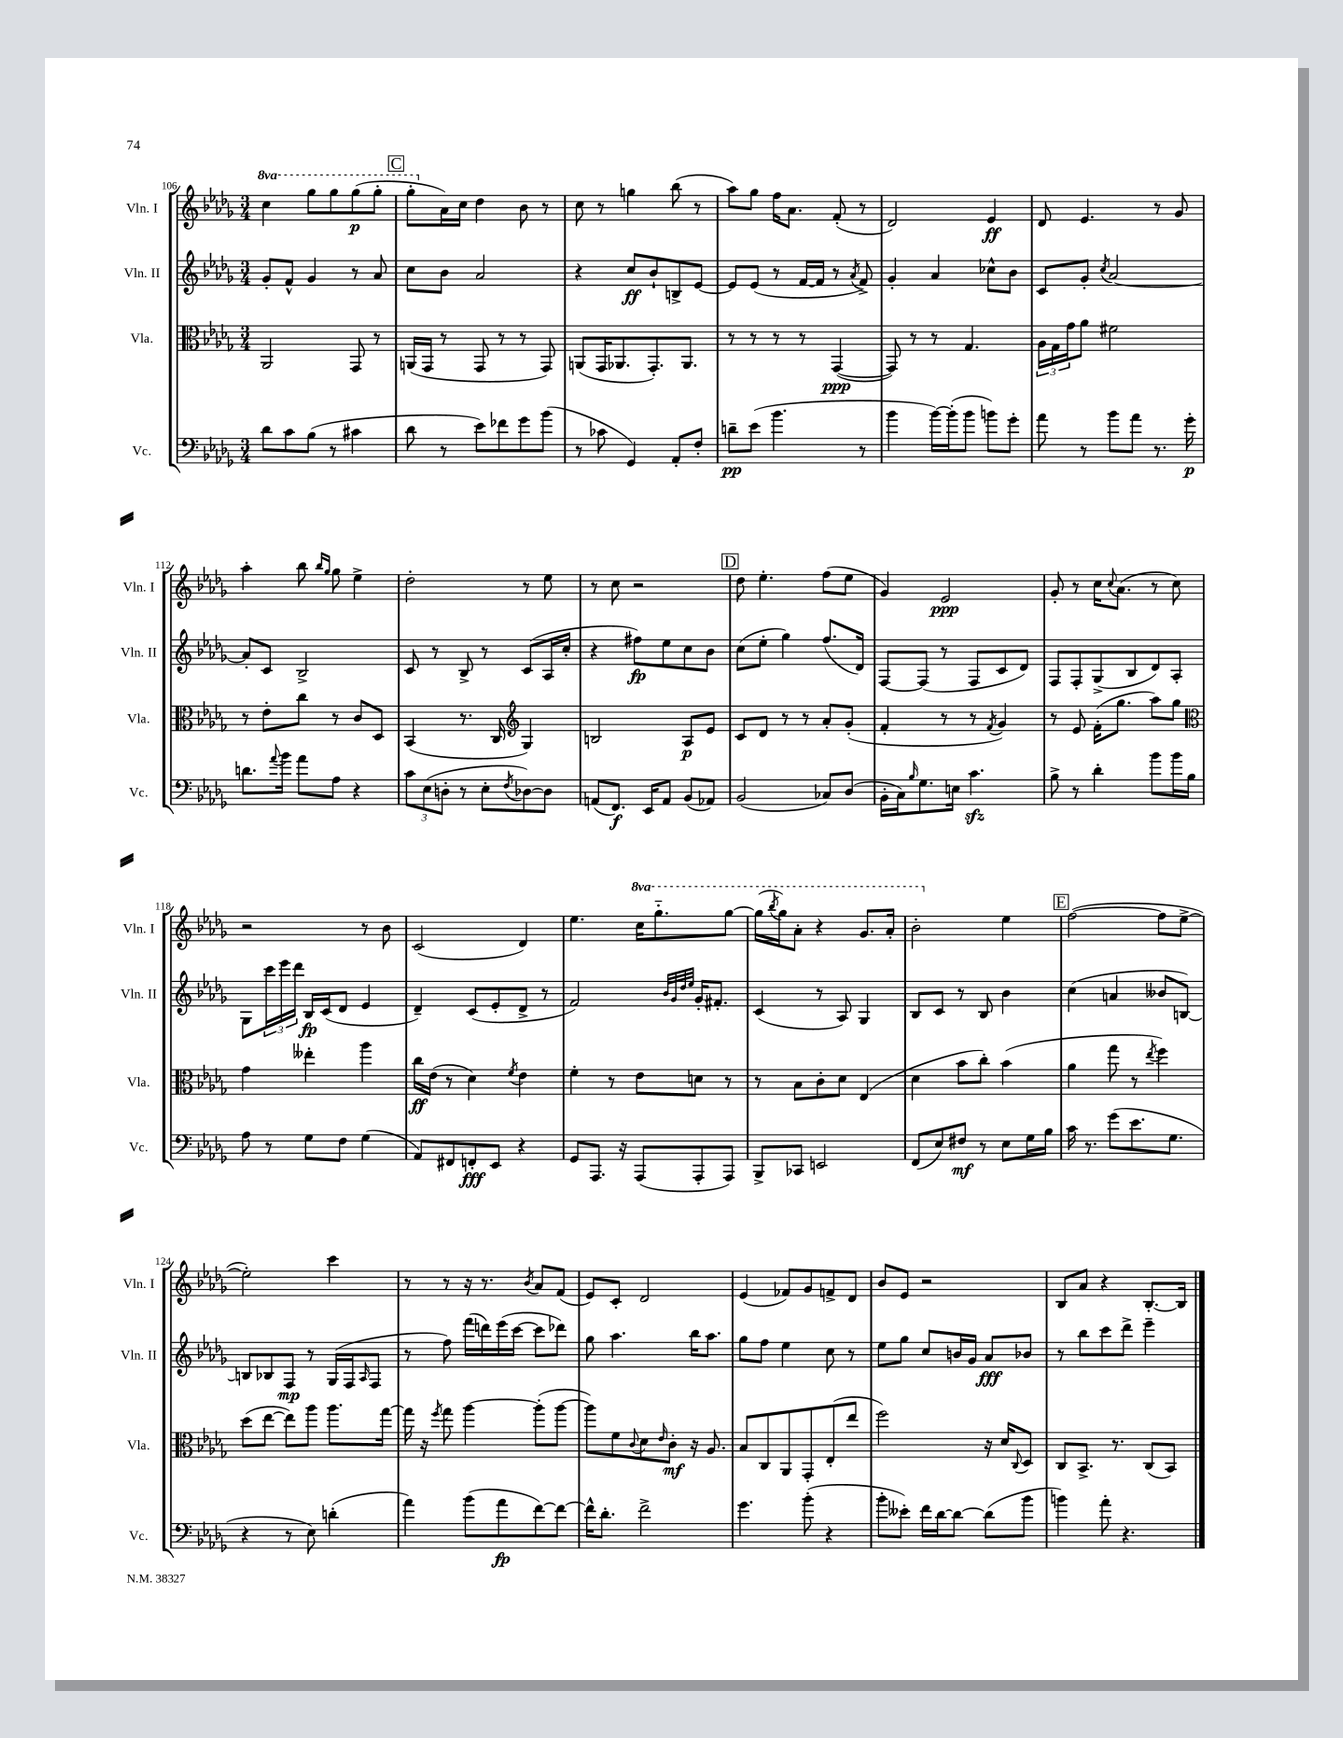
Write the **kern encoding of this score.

**kern	**dynam	**kern	**dynam	**kern	**dynam	**kern	**dynam
*part4	*part4	*part3	*part3	*part2	*part2	*part1	*part1
*staff4	*staff4	*staff3	*staff3	*staff2	*staff2	*staff1	*staff1
*I"Vc.	*	*I"Vla.	*	*I"Vln. II	*	*I"Vln. I	*
*I'Vc.	*	*I'Vla.	*	*I'Vln. II	*	*I'Vln. I	*
*clefF4	*	*clefC3	*	*clefG2	*	*clefG2	*
*k[b-e-a-d-g-]	*	*k[b-e-a-d-g-]	*	*k[b-e-a-d-g-]	*	*k[b-e-a-d-g-]	*
*M3/4	*	*M3/4	*	*M3/4	*	*M3/4	*
*	*	*	*	*	*	*8va	*
=106	=106	=106	=106	=106	=106	=106	=106
8d-\L	.	2AA-/	.	8g-'/L	.	4ccc\	.
8c\	.	.	.	8f^^/J	.	.	.
(8B-\J	.	.	.	4g-/	.	8ggg-\L	.
8r	.	.	.	.	.	8ggg-\	.
4c#X\	.	8GG-/	.	8r	.	(8ggg-\	p
.	.	8r	.	8a-/	.	8ggg-'\J	.
!!LO:REH:place=s1:t=C
=107	=107	=107	=107	=107	=107	=107	=107
8d-\	.	(16AAn/LL	.	8cc\L	.	8ggg-'\L	.
.	.	16GG-/JJ	.	.	.	.	.
*	*	*	*	*	*	*X8va	*
8r	.	8r	.	8b-\J	.	16a-\L)	.
.	.	.	.	.	.	16cc\JJ	.
8e-\L)	.	8GG-/	.	2a-/	.	4dd-\	.
8f-X\	.	8r	.	.	.	.	.
8g-\	.	8r	.	.	.	8b-\	.
(8b-\J	.	8GG-/)	.	.	.	8r	.
=108	=108	=108	=108	=108	=108	=108	=108
8r	.	(8AAn/L	.	4r	.	8cc\	.
8c-X\	.	16GG-/K	.	.	.	8r	.
.	.	8.AA-X/	.	.	.	.	.
4GG-/)	.	.	.	8cc/L	ff	4ggn\	.
.	.	8.GG-'/)	.	8b-`/	.	.	.
8AA-'/L	.	.	.	8Bn^/	.	(8bb-\	.
.	.	8.AA-/J	.	.	.	.	.
8F'/J	.	.	.	[8e-/J	.	8r	.
=109	=109	=109	=109	=109	=109	=109	=109
8dn~\L	pp	8r	.	8e-/L]	.	8aa-\L)	.
(8e-\J	.	8r	.	(8e-/J	.	8gg-\J	.
4.b-\	.	8r	.	8r	.	16ff\KL	.
.	.	.	.	.	.	8.a-\J	.
.	.	8r	.	[16f/LL	.	.	.
.	.	.	.	16f/JJ]	.	.	.
.	.	([4GG-/	ppp	8r	.	(8f'/	.
.	.	.	.	8qa-/	.	.	.
8r	.	.	.	8f^/)	.	8r	.
=110	=110	=110	=110	=110	=110	=110	=110
4b-\	.	8GG-/])	.	4g-'/	.	2d-/)	.
.	.	8r	.	.	.	.	.
[16b-\LL)	.	8r	.	4a-/	.	.	.
(16b-'\J]	.	.	.	.	.	.	.
8b-\J	.	4.G-/	.	.	.	.	.
8bn\L)	.	.	.	8cc-X^^\L	.	4e-/	ff
8g-'\J	.	.	.	8b-\J	.	.	.
=111	=111	=111	=111	=111	=111	=111	=111
8a-\	.	24A-\LL	.	8c/L	.	8d-/	.
.	.	24G-\	.	.	.	.	.
.	.	24g-\J	.	.	.	.	.
8r	.	8a-\J	.	8g-'/J	.	4.e-/	.
.	.	.	.	8qcc/	.	.	.
8b-\L	.	2f#X\	.	[2a-/	.	.	.
8a-\J	.	.	.	.	.	.	.
8.r	.	.	.	.	.	8r	.
.	.	.	.	.	.	8g-/	.
16g-'\	p	.	.	.	.	.	.
!!LO:LB:g=z
=112	=112	=112	=112	=112	=112	=112	=112
8.dn\L	.	8r	.	8a-'/L]	.	4aa-'\	.
.	.	8e-'\L	.	8c/J	.	.	.
8qqa-/	.	.	.	.	.	.	.
16b-\Jk	.	.	.	.	.	.	.
8a-\L	.	8cc\J	.	2B-^/	.	8bb-\	.
.	.	.	.	.	.	16qqbb-/LL	.
.	.	.	.	.	.	16qqgg-/JJ	.
8A-\J	.	8r	.	.	.	8gg-\	.
4r	.	8c/L	.	.	.	4ee-^\	.
.	.	8D-/J	.	.	.	.	.
=113	=113	=113	=113	=113	=113	=113	=113
12c\L	.	(4BB-/	.	8c/	.	2dd-'\	.
(12E-\	.	.	.	.	.	.	.
.	.	.	.	8r	.	.	.
12Dn'\J	.	.	.	.	.	.	.
8r	.	8.r	.	8B-^/	.	.	.
8E-'\L	.	.	.	8r	.	.	.
.	.	16C/	.	.	.	.	.
8qF/	.	.	.	.	.	.	.
*	*	*clefG2	*	*	*	*	*
[8D-X\)	.	4G-/)	.	(8c/L	.	8r	.
8D-\J]	.	.	.	16A-/L	.	8ee-\	.
.	.	.	.	16cc'/JJ	.	.	.
=114	=114	=114	=114	=114	=114	=114	=114
(8AAn/L	.	2Bn/	.	4r	.	8r	.
8.FF/J)	f	.	.	.	.	8cc\	.
.	.	.	.	8ff#X\L)	fp	2r	.
16EE-/KL	.	.	.	.	.	.	.
8AA/J	.	.	.	8ee-\	.	.	.
(8BB-/L	.	8A-/L	p	8cc\	.	.	.
8AA-X/J)	.	8e-/J	.	8b-\J	.	.	.
!!LO:REH:place=s1:t=D
=115	=115	=115	=115	=115	=115	=115	=115
(2BB-/	.	8c/L	.	(8cc\L	.	8dd-\	.
.	.	8d-/J	.	8ee-'\J	.	4.ee-'\	.
.	.	8r	.	4gg-\)	.	.	.
.	.	8r	.	.	.	.	.
8C-X/L)	.	8a-'/L	.	(8.ff/L	.	(8ff\L	.
(8D-/J	.	(8g-'/J	.	.	.	8ee-\J	.
.	.	.	.	16d-/Jk)	.	.	.
=116	=116	=116	=116	=116	=116	=116	=116
16BB-'\LL	.	4f'/	.	[8F/L	.	4g-/)	.
16C\J)	.	.	.	.	.	.	.
16qqB-/	.	.	.	.	.	.	.
8.G-\	.	.	.	(8F/J]	.	.	.
.	.	8r	.	8r	.	2e-/	ppp
16En\Jk	.	.	.	.	.	.	.
4.czz\	.	8r	.	8F/L	.	.	.
.	.	8qf/	.	.	.	.	.
.	.	4g-/)	.	8c/	.	.	.
.	.	.	.	8d-/J)	.	.	.
=117	=117	=117	=117	=117	=117	=117	=117
8B-^\	.	8r	.	8F/L	.	8g-'/	.
8r	.	8e-/	.	8F'/	.	8r	.
4d-'\	.	(16f'\KL	.	(8G-^/	.	16cc\KL	.
.	.	.	.	.	.	8qqcc/	.
.	.	8.gg-\J	.	.	.	(8.a-\J	.
.	.	.	.	8B-/	.	.	.
8b-\L	.	8aa-\L)	.	8d-/)	.	8r	.
16b-\L	.	8gg-\J	.	8A-'/J	.	8cc\)	.
16B-\JJ	.	.	.	.	.	.	.
!!LO:LB:g=z
=118	=118	=118	=118	=118	=118	=118	=118
*	*	*clefC3	*	*	*	*	*
8A-\	.	4g-\	.	8G-\L	.	2r	.
8r	.	.	.	24ccc\L	.	.	.
.	.	.	.	24eee-\	.	.	.
.	.	.	.	24ddd-\JJ	.	.	.
8G-\L	.	4ee--X'\	.	16B-/LL	fp	.	.
.	.	.	.	(16c/J	.	.	.
8F\J	.	.	.	8d-/J	.	.	.
(4G-\	.	4aa-\	.	4e-/	.	8r	.
.	.	.	.	.	.	8b-\	.
=119	=119	=119	=119	=119	=119	=119	=119
8AA-/L)	.	16cc\LL	ff	4d-~/)	.	(2c/	.
.	.	(16e-\JJ	.	.	.	.	.
8FF#X/	.	8r	.	.	.	.	.
8FFn'/	fff	4d-\)	.	(8c/L	.	.	.
8EE-/J	.	.	.	8e-'/	.	.	.
.	.	8qf/	.	.	.	.	.
4r	.	4e-\	.	8d-^/J	.	4d-/)	.
.	.	.	.	8r	.	.	.
=120	=120	=120	=120	=120	=120	=120	=120
8GG-/L	.	4f'\	.	2f/)	.	4.ee-\	.
8.AAA-/J	.	.	.	.	.	.	.
.	.	8r	.	.	.	.	.
16r	.	.	.	.	.	.	.
*	*	*	*	*	*	*8va	*
(8AAA-/L	.	8e-\L	.	.	.	16ccc\KL	.
.	.	.	.	.	.	8.ggg-\	.
.	.	.	.	32qqb-/LLL	.	.	.
.	.	.	.	32qqg-/	.	.	.
.	.	.	.	32qqdd-/	.	.	.
.	.	.	.	32qqee-/JJJ	.	.	.
8AAA-'/	.	8dn\J	.	16g-'/KL	.	.	.
.	.	.	.	8.f#X'/J	.	.	.
8AAA-/J)	.	8r	.	.	.	[8ggg-\J	.
=121	=121	=121	=121	=121	=121	=121	=121
8BBB-^/L	.	8r	.	(4c/	.	(16ggg-\LL]	.
.	.	.	.	.	.	8qbbb-/	.
.	.	.	.	.	.	16ggg-\J)	.
8CC-X/J	.	8B-\L	.	.	.	8aa-'\J	.
2EEn/	.	8c'\	.	8r	.	4r	.
.	.	8d-\J	.	8A-/)	.	.	.
.	.	(4E-/	.	4G-/	.	8.gg-/L	.
.	.	.	.	.	.	16aa-'/Jk	.
=122	=122	=122	=122	=122	=122	=122	=122
(8FF/L	.	4d-\	.	8B-/L	.	2bb-'\	.
8E-/)	.	.	.	8c/J	.	.	.
8F#X/J	mf	8b-\L	.	8r	.	.	.
8r	.	8cc'\J)	.	8B-/	.	.	.
*	*	*	*	*	*	*X8va	*
8E-\L	.	(4b-\	.	4b-\	.	4ee-\	.
16G-\L	.	.	.	.	.	.	.
16B-\JJ	.	.	.	.	.	.	.
!!LO:REH:place=s1:t=E
=123	=123	=123	=123	=123	=123	=123	=123
16c\	.	4a-\	.	(4cc\	.	([2ff\	.
8.r	.	.	.	.	.	.	.
(8g-\L	.	8gg-\	.	4an/	.	.	.
8.e-\	.	8r	.	.	.	.	.
.	.	8qee-/	.	.	.	.	.
.	.	4ff\)	.	8b--X/L	.	8ff\L]	.
8.G-\J	.	.	.	.	.	.	.
.	.	.	.	[8Bn/J)	.	[8ee-^\J	.
!!LO:LB:g=z
=124	=124	=124	=124	=124	=124	=124	=124
4r	.	(8dd-\L	.	8Bn/L]	.	2ee-'\])	.
.	.	[8ee-\J	.	8B-X/	.	.	.
8r	.	8ee-\L])	.	8F/J	mp	.	.
8E-\)	.	8aa-\J	.	8r	.	.	.
(4dn'\	.	8.aa-\L	.	(16G-/LL	.	4ccc\	.
.	.	.	.	16F/J	.	.	.
.	.	.	.	16qqA-/	.	.	.
.	.	.	.	8F/J	.	.	.
.	.	[16gg-\Jk	.	.	.	.	.
=125	=125	=125	=125	=125	=125	=125	=125
4a-\)	.	16gg-\]	.	8r	.	8r	.
.	.	16r	.	.	.	.	.
.	.	8qff/	.	.	.	.	.
.	.	8gg-\	.	8ff\)	.	8r	.
(8b-\L	.	[4aa-\	.	(16fff\LL	.	16r	.
.	.	.	.	16dddn\)	.	8.r	.
8a-\	fp	.	.	(16eee-\	.	.	.
.	.	.	.	[16ccc\JJ	.	.	.
.	.	.	.	.	.	8qb-/	.
[8f\)	.	(8aa-'\L]	.	8ccc\L]	.	8a-/L	.
8f\J_	.	[8aa-\J	.	8ddd-X\J)	.	(8f/J	.
=126	=126	=126	=126	=126	=126	=126	=126
16f^^\KL]	.	8aa-\L])	.	8gg-\	.	8e-/L)	.
8.d-'\J	.	.	.	.	.	.	.
.	.	8f\	.	4.aa-\	.	8c'/J	.
.	.	8qqc/	.	.	.	.	.
2f^\	.	8d-\	.	.	.	2d-/	.
.	.	16qqe-/	.	.	.	.	.
.	.	8c'\J	mf	.	.	.	.
.	.	16r	.	16bb-\KL	.	.	.
.	.	8.A-/	.	8.aa-\J	.	.	.
=127	=127	=127	=127	=127	=127	=127	=127
4.g-\	.	8B-/L	.	8gg-\L	.	(4e-/	.
.	.	8C/	.	8ff\J	.	.	.
.	.	8AA-/	.	4ee-\	.	8f-X/L)	.
(8b-'\	.	8GG-'/	.	.	.	8g-/	.
4r	.	(8E-'/	.	8cc\	.	8fn^/	.
.	.	8ee-/J	.	8r	.	8d-/J	.
=128	=128	=128	=128	=128	=128	=128	=128
8b-'\L	.	2ff\)	.	8ee-\L	.	8b-/L	.
8e--X'\J)	.	.	.	8gg-\J	.	8e-/J	.
16f\LL	.	.	.	8cc/L	.	2r	.
[16d-\J	.	.	.	.	.	.	.
8d-\J_	.	.	.	16bn/L	.	.	.
.	.	.	.	16g-/JJ	.	.	.
(8d-\L]	.	16r	.	8a-/L	fff	.	.
.	.	16d-/KL	.	.	.	.	.
.	.	8qqC/	.	.	.	.	.
8b-\J	.	8D-/J	.	8b-X/J	.	.	.
=129	=129	=129	=129	=129	=129	=129	=129
4bn\)	.	8C/L	.	8r	.	8B-/L	.
.	.	8.BB-^/J	.	8bb-\L	.	8a-/J	.
8a-'\	.	.	.	8ccc\	.	4r	.
.	.	8.r	.	.	.	.	.
4.r	.	.	.	8ddd-^\J	.	.	.
.	.	(8C/L	.	4eee-~\	.	[8.B-'/L	.
.	.	8BB-/J)	.	.	.	.	.
.	.	.	.	.	.	16B-/Jk]	.
==	==	==	==	==	==	==	==
*-	*-	*-	*-	*-	*-	*-	*-
